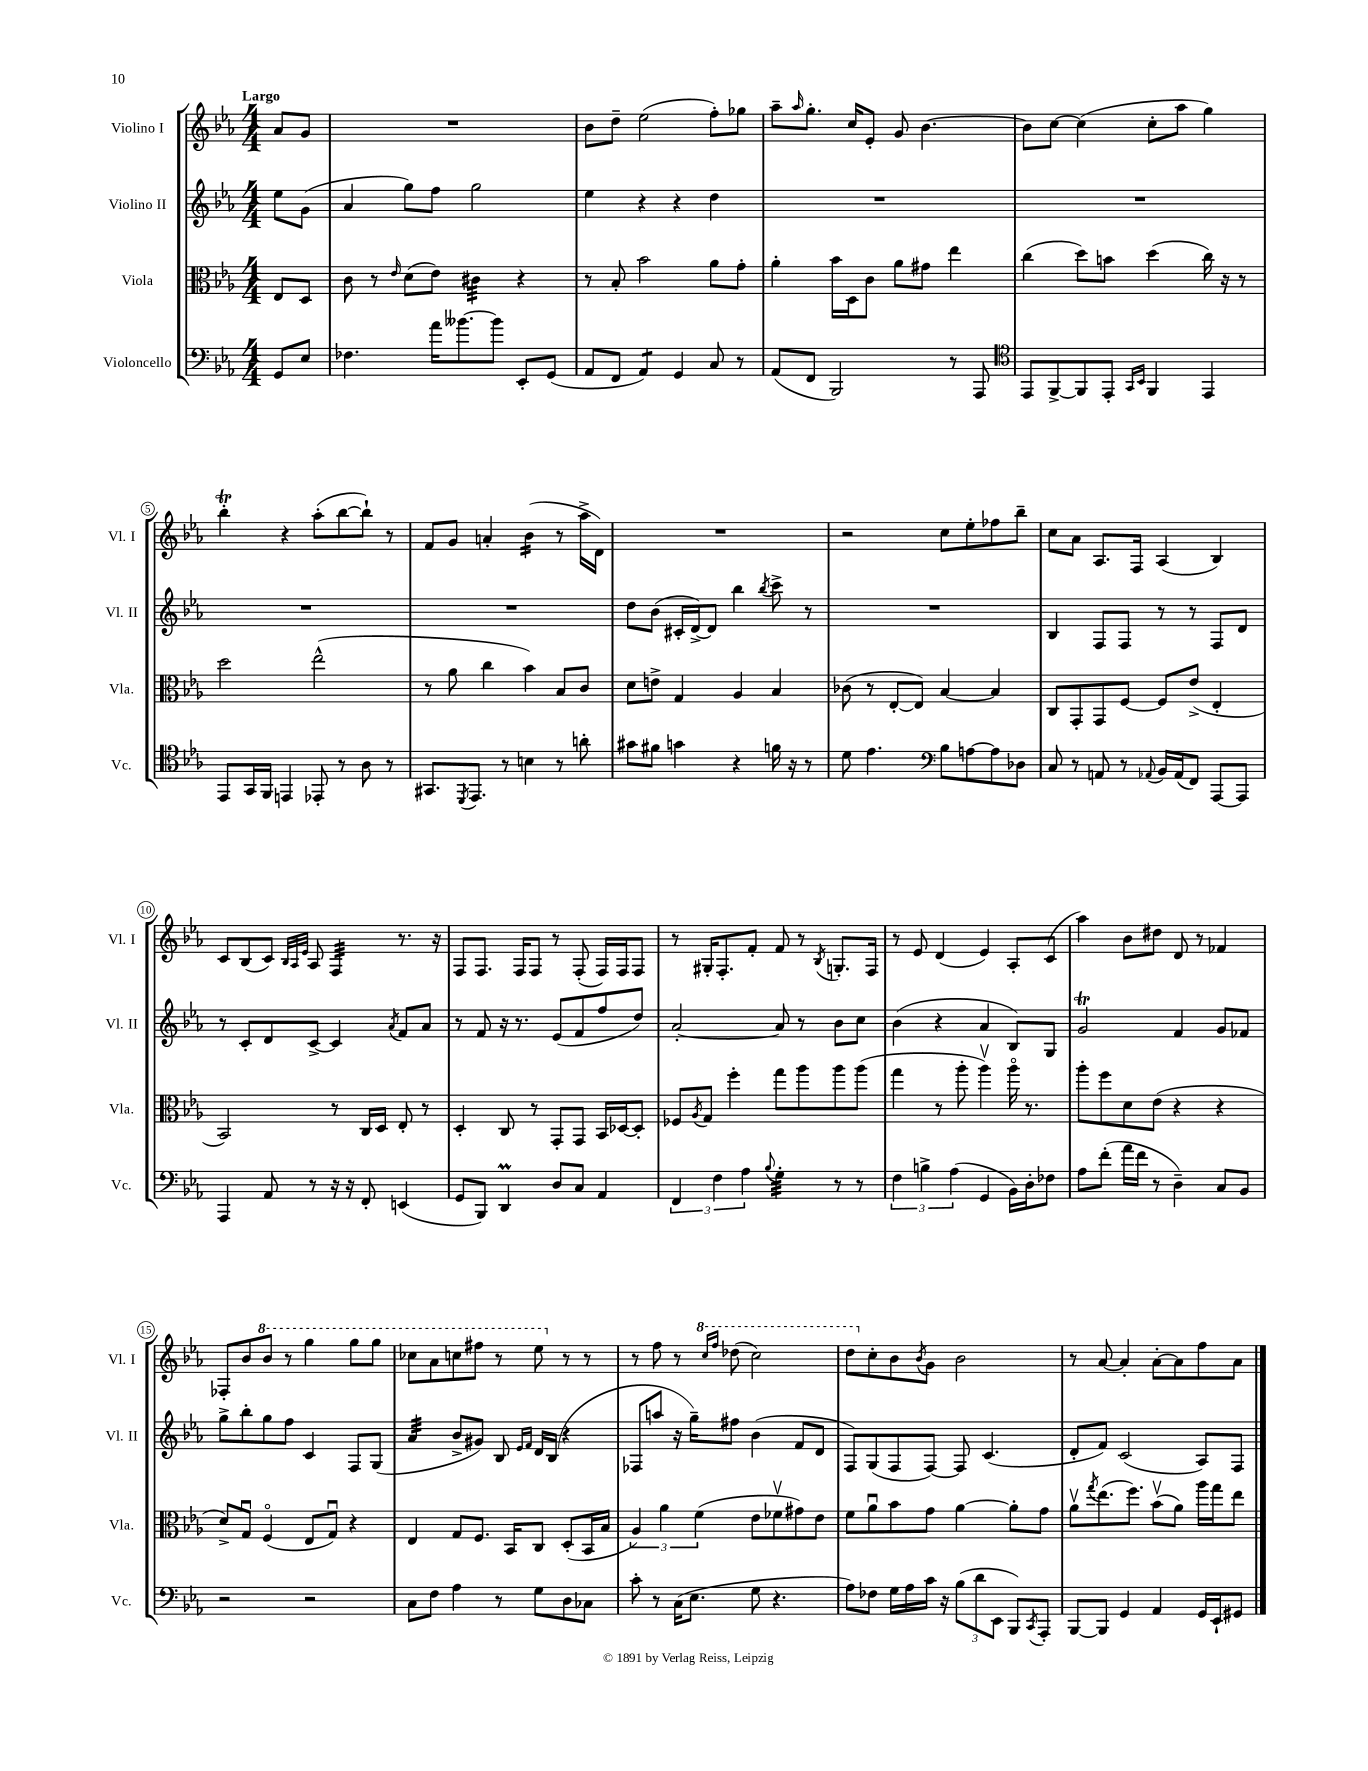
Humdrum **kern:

**kern	**kern	**kern	**kern
*staff4	*staff3	*staff2	*staff1
*clefF4	*clefC3	*clefG2	*clefG2
*k[b-e-a-]	*k[b-e-a-]	*k[b-e-a-]	*k[b-e-a-]
*M4/4	*M4/4	*M4/4	*M4/4
8GG/L	8E-/L	8ee-\L	8a-/L
8E-/J	8D/J	(8g\J	8g/J
=	=	=	=
4.F-\	8c\	4a-/	1r
.	8r	.	.
.	16qqe-/	.	.
.	(8d\L	8gg\L)	.
16a-\LK	8e-\J)	8ff\J	.
[8.b--\	.	.	.
.	4c#\	2gg\	.
8b--\]J	.	.	.
8EE-'/L	4r	.	.
(8GG/J	.	.	.
=	=	=	=
8AA-/L	8r	4ee-\	8b-\L
8FF/J	8B-'/	.	8dd~\J
4AA-/)	2b-\	4r	(2ee-\
4GG/	.	4r	.
8C/	8a-\L	4dd\	8ff'\L)
8r	8g'\J	.	8gg-\J
=	=	=	=
(8AA-/L	4a-'\	1r	8aa-~\L
.	.	.	16qqaa-/
8FF/J	.	.	8.gg'\J
2BBB-/)	16b-\LL	.	.
.	16D\J	.	16cc/LK
.	8c\J	.	8e-'/J
.	8a-\L	.	8g/
.	8g#\J	.	[4.b-\
8r	4ee-\	.	.
8AAA-/	.	.	.
=	=	=	=
*clefC4	*	*	*
8EE-/L	(4cc\	1r	8b-\]L
[8FF^/	.	.	[8cc\J
8FF/]	8dd\L)	.	(4cc\]
8EE-'/J	8b\J	.	.
16qqGG/LL	.	.	.
16qqBB-/JJ	.	.	.
4FF/	(4dd\	.	8cc'\L
.	.	.	8aa-\J
4EE-/	16cc\)	.	4gg\)
.	16r	.	.
.	8r	.	.
=	=	=	=
8EE-/L	2dd\	1r	4bb-'\
16GG/L	.	.	.
16FF/JJ	.	.	.
4EE/	.	.	4r
8EE-'/	(2ee-^^\	.	(8aa-'\L
8r	.	.	[8bb-\
8A-\	.	.	8bb-`\]J)
8r	.	.	8r
=	=	=	=
8.GG#/L	8r	1r	8f/L
.	8a-\	.	8g/J
8qDD/	.	.	.
8.EE-/J	.	.	.
.	4cc\	.	4a'/
8r	.	.	.
4B\	4b-\)	.	(4b-\
8r	8B-/L	.	8r
8a'\	8c/J	.	16aa-^\LL
.	.	.	16d\JJ)
=	=	=	=
8g#\L	8d\L	8dd\L	1r
8f#\J	8e^\J	(8b-\J	.
4g\	4G/	16c#'/LL	.
.	.	[16d^/J)	.
.	.	8d/]J	.
4r	4A-/	4bb-\	.
.	.	8qbb-/	.
16f\	4B-/	8ccc^\	.
16r	.	.	.
8r	.	8r	.
=	=	=	=
8d\	(8c-\	1r	2r
4.e-\	8r	.	.
.	[8E-'/L	.	.
.	8E-/]J)	.	.
*clefF4	*	*	*
8B-\L	[4B-/	.	8cc\L
[8A\	.	.	8ee-'\
8A\]	4B-/]	.	8ff-\
8D-\J	.	.	8bb-~\J
=	=	=	=
8C/	8C/L	4B-/	8cc\L
8r	8GG'/	.	8a-\J
8AA/	8GG/	8F/L	8.A-/L
8r	[8F/J	8F/J	.
.	.	.	16F/Jk
8qqAA-/	.	.	.
16BB-/LL	8F/]L	8r	(4A-/
(16AA-/J	.	.	.
8FF/J)	(8e-^/J	8r	.
[8AAA-/L	4E-'/	8F/L	4B-/)
8AAA-/]J	.	8d/J	.
=	=	=	=
4AAA-/	2BB-/)	8r	8c/L
.	.	8c'/L	(8B-/
8AA-/	.	8d/	8c/J)
.	.	.	32qqB-/LLL
.	.	.	32qqA-/
.	.	.	32qqe-/JJJ
8r	.	[8c^/J	8A-/
16r	8r	4c/]	4F/
16r	.	.	.
8FF'/	16C/LL	.	.
.	16D/JJ	.	.
.	.	8qa-/	.
(4EE/	8E-'/	8f/L	8.r
.	8r	8a-/J	.
.	.	.	16r
=	=	=	=
8GG/L	4D'/	8r	8F/L
8BBB-/J)	.	8f/	8.F/J
4DD/	8C/	16r	.
.	.	8.r	16F/LK
.	8r	.	8F/J
8D/L	8GG'/L	(8e-/L	8r
8C/J	8GG/J	8f/	(8F'/
4AA-/	16BB-/LL	8ff/	16F/LL)
.	[16D-/J	.	16F/J
.	8D-'/]J	8dd/J)	8F/J
=	=	=	=
6FF/	8F-/L	[2a-'/	8r
.	8qA-/	.	.
.	8G/J	.	16G#'/LK
6F\	.	.	.
.	.	.	8.F'/
.	4ff'\	.	.
6A-\	.	.	.
.	.	.	8f'/J
8qqB-/	.	.	.
4G'\	8gg\L	8a-/]	8f/
.	8aa-\	8r	8r
.	.	.	8qB-/
8r	8aa-\	8b-\L	8.G'/L
8r	(8aa-\J	8cc\J	.
.	.	.	16F/Jk
=	=	=	=
6F\	4gg\	(4b-\	8r
.	.	.	8e-/
6B^\	.	.	.
.	8r	4r	(4d/
(6A-\	.	.	.
.	8aa-'\	.	.
4GG/	4aa-v\)	4a-/	4e-/)
16BB-\LL)	16aa-o\	8B-/L)	8A-'/L
16D'\J	8.r	.	.
8F-\J	.	8G/J	(8c/J
=	=	=	=
8A-\L	8aa-'\L	2g/	4aa-\)
(8f'\J	8ff\	.	.
16a-\LL	8d\	.	8b-\L
16f\JJ	.	.	.
8r	(8e-\J	.	8dd#\J
4D~\)	4r	4f/	8d/
.	.	.	8r
8C/L	4r	8g/L	4f-/
8BB-/J	.	8f-/J	.
=	=	=	=
2r	8d^/L)	8gg^\L	8F-'/L
.	8Gu/J	8bb-'\	8b-/
.	(4Fo/	8gg\	8bb-/J
.	.	8ff\J	8r
2r	8E-/L	4c/	4ggg\
.	8Gu/J)	.	.
.	4r	8F/L	8ggg\L
.	.	(8G/J	8ggg\J
=	=	=	=
8C\L	4E-/	4a-/	8ccc-\L
8F\J	.	.	8aa-\
4A-\	8G/L	8b-^/L	8ccc\
.	8.F/J	8g#/J)	8fff#\J
8r	.	8B-/	8r
.	16BB-/LK	.	.
.	.	16qqe-/LL	.
.	.	16qqf/JJ	.
8G\L	8C/J	16d/LL	8eee-\
.	.	(16B-/JJ	.
8D\	(8D'/L	4r	8r
8C-\J	16BB-/L	.	8r
.	16B-/JJ	.	.
=	=	=	=
8c'\	6A-/)	8F-/L	8r
8r	.	8aa/J	8ff\
.	6a-\	.	.
(16C\LK	.	16r	8r
8.E-\J	.	16gg~\LK)	.
.	(6f\	.	.
.	.	.	16qqccc/LL
.	.	.	16qqfff/JJ
.	.	8ff#\J	(8ddd-\
8G\	8e-\L	(4b-\	2ccc\)
4.r	8f-v\	.	.
.	8g#\)	8f/L	.
.	8e-\J	8d/J	.
=	=	=	=
8A-\L)	8f\L	8F/L)	8ddd\L
8F-\J	8a-u\	(8G/	8cc'\
16G\LL	8b-\	8F/	8b-\
16A-\	.	.	.
.	.	.	8qb-/
16c\JJ	8g\J	[8F/J)	8g\J
16r	.	.	.
(12B-\L	[4a-\	8F/]	2b-\
12d\	.	.	.
.	.	(4.c/	.
12EE-\J	.	.	.
8BBB-/L)	8a-'\]L	.	.
8qCC/	.	.	.
8AAA-'/J	8g\J	.	.
=	=	=	=
[8BBB-/L	8a-v\L	8d'/L	8r
.	8qgg/	.	.
8BBB-/]J	(8.ee-\	8f/J)	[8a-/
4GG/	.	(2c/	4a-'/]
.	8.ff\J)	.	.
4AA-/	(8b-v\L	.	[8a-'\L
.	8a-\J)	.	8a-\]
16GG/LL	16aa-\LL	8A-/L)	8ff\
16EE-`/J	16gg\J	.	.
8GG#/J	8ee-\J	8F/J	8a-\J
==	==	==	==
*-	*-	*-	*-
